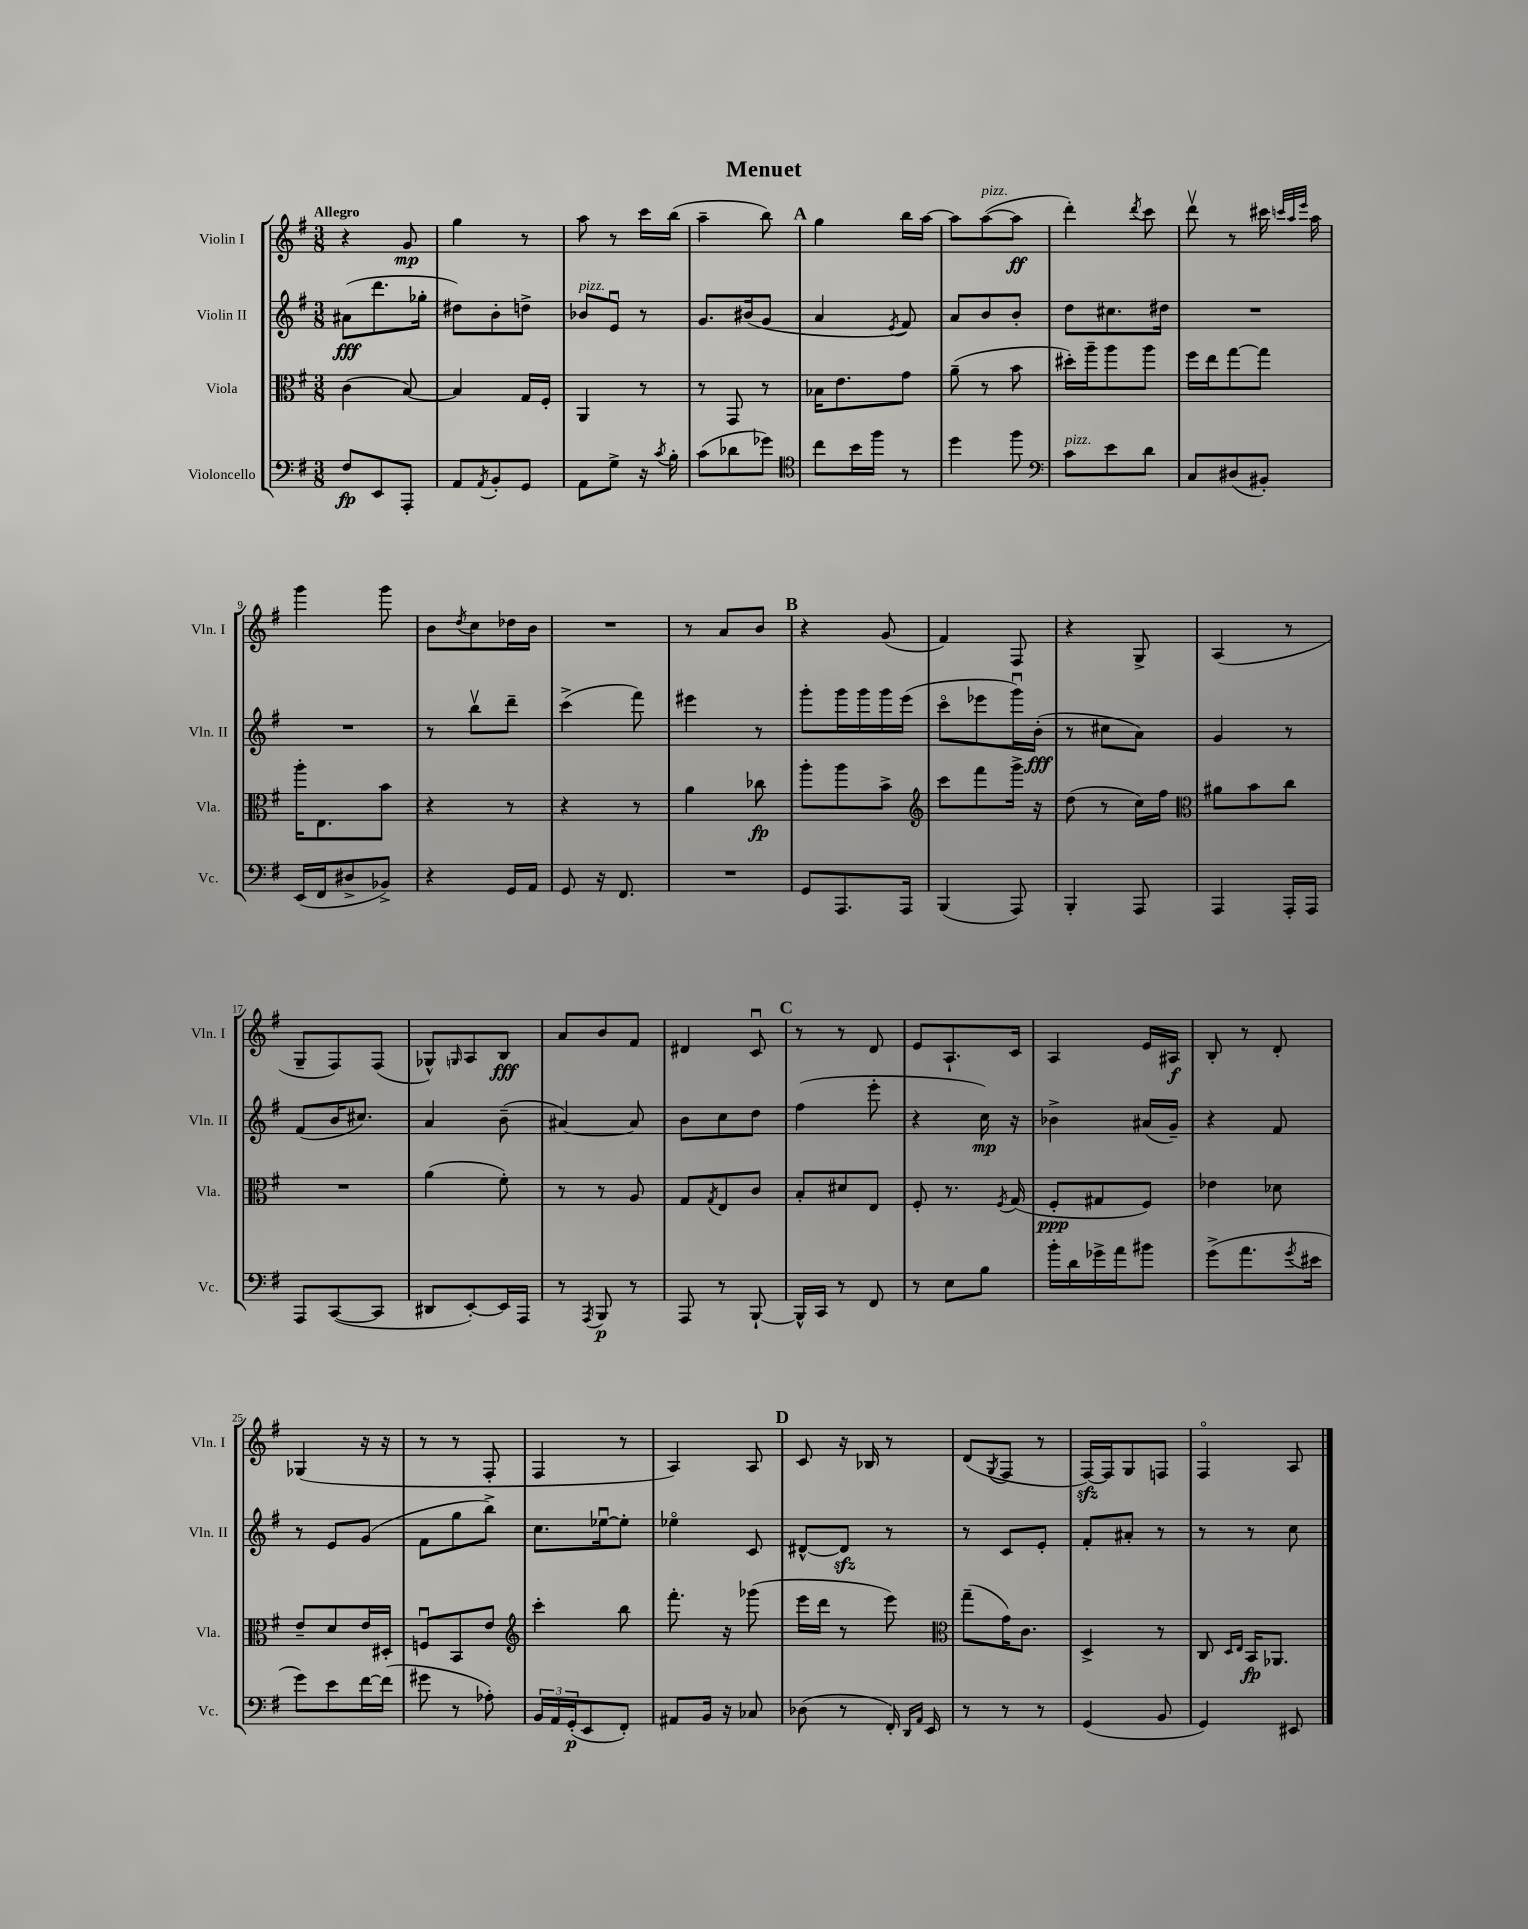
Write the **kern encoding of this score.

**kern	**kern	**kern	**kern
*staff4	*staff3	*staff2	*staff1
*clefF4	*clefC3	*clefG2	*clefG2
*k[f#]	*k[f#]	*k[f#]	*k[f#]
*M3/8	*M3/8	*M3/8	*M3/8
8F#	(4c	(8a#	4r
8EE	.	8.ddd	.
8AAA'	[8B)	.	8g
.	.	16gg-'	.
=	=	=	=
8AA	4B]	8dd#)	4gg
8qAA	.	.	.
8BB'	.	8b'	.
8GG	16G	8dd^	8r
.	16F#'	.	.
=	=	=	=
8AA	4AA	8b-	8aa
8G^	.	8eu	8r
16r	8r	8r	16ccc
8qc	.	.	.
16B'	.	.	(16bb
=	=	=	=
(8c	8r	8.g	4aa~
8d-	8GG	.	.
.	.	(16b#	.
8g-)	8r	8g	8bb)
=	=	=	=
*clefC4	*	*	*
8cc	16B-	4a	4gg
.	8.e	.	.
16b	.	.	.
16ff#	.	.	.
.	.	8qe	.
8r	8g	8f#)	16bb
.	.	.	[16aa
=	=	=	=
4dd	(8a~	8a	8aa]
.	8r	8b	([8aa
8ff#	8b	8b'	8aa]
=	=	=	=
*clefF4	*	*	*
8c	16dd#')	8dd	4ddd')
.	16aa~	.	.
8e	8aa	8.cc#	.
.	.	.	8qddd
8d	8aa	.	8ccc
.	.	16dd#	.
=	=	=	=
8C	16ff#	4.r	8dddv
.	16ee	.	.
(8D#	[8gg	.	8r
8BB#')	8gg]	.	16ccc#
.	.	.	32qqccc
.	.	.	32qqaa
.	.	.	32qqeee
.	.	.	16aa
=	=	=	=
(16EE	16aa'	4.r	4ggg
16FF#	8.E	.	.
8D#^	.	.	.
8BB-^)	8b	.	8ggg
=	=	=	=
4r	4r	8r	8b
.	.	.	8qdd
.	.	8bbv	8cc
16GG	8r	8ddd~	16dd-
16AA	.	.	16b
=	=	=	=
8GG	4r	(4ccc^	4.r
16r	.	.	.
8.FF#	.	.	.
.	8r	8fff#)	.
=	=	=	=
4.r	4a	4eee#	8r
.	.	.	8a
.	8cc-	8r	8b
=	=	=	=
8GG	8aa'	8ggg'	4r
8.AAA	8aa	16ggg	.
.	.	16ggg	.
.	8b^	16ggg	(8g
16AAA	.	(16eee	.
=	=	=	=
*	*clefG2	*	*
(4BBB	8ccc	8ccco	4f#)
.	8fff#	8eee-	.
8AAA)	16ggg^	16gggu)	8F#
.	16r	(16b'	.
=	=	=	=
4BBB'	(8dd	8r	4r
.	8r	8cc#	.
8AAA	16cc)	8a)	8G^
.	16ff#	.	.
=	=	=	=
*	*clefC3	*	*
4AAA	8a#	4g	(4A
.	8b	.	.
16AAA'	8cc	8r	8r
16AAA	.	.	.
=	=	=	=
8AAA	4.r	(8f#	8G~
([8CC	.	16b	8F#)
.	.	8.cc#)	.
8CC]	.	.	(8F#
=	=	=	=
8DD#	(4a	4a	8G-^^)
.	.	.	16qqG
[8EE')	.	.	8A
16EE]	8f#')	(8b~	8B
16AAA	.	.	.
=	=	=	=
8r	8r	[4a#)	8a
8qAAA	.	.	.
8BBB	8r	.	8b
8r	8A	8a#]	8f#
=	=	=	=
8AAA	8G	8b	4d#
.	8qG	.	.
8r	8E	8cc	.
[8BBB`	8c	8dd	8cu
=	=	=	=
16BBB^^]	8B'	(4ff#	8r
16CC	.	.	.
8r	8d#	.	8r
8FF#	8E	8eee'	8d
=	=	=	=
8r	8F#'	4r	8e
8E	8.r	.	8.A`
8B	.	16cc)	.
.	8qF#	.	.
.	(16G	16r	16c
=	=	=	=
16b'	8F#'	4b-^	4A
16d	.	.	.
16g-^	8G#	.	.
16a	.	.	.
8b#	8F#)	(16a#	16e
.	.	16g~)	16A#
=	=	=	=
(8g^	4e-	4r	8B'
8.a	.	.	8r
.	8d-	8f#	8d'
8qg	.	.	.
16e#	.	.	.
=	=	=	=
8g)	8e~	8r	(4G-
8e	8d	8e	.
[16f#	16e	(8g	16r
(16f#]	16D#'	.	16r
=	=	=	=
8g#	8Fu	8f#	8r
8r	8BB	8gg	8r
8A-')	8e	8bb^)	8F#'
=	=	=	=
*	*clefG2	*	*
24BB	4ccc'	8.cc	4F#
24AA	.	.	.
(24GG'	.	.	.
8EE	.	.	.
.	.	[16ee-u	.
8FF#')	8bb	8ee-']	8r
=	=	=	=
8AA#	8.fff#'	4ee-o	4A)
16BB	.	.	.
16r	16r	.	.
8C-	(8ggg-	8c	8A
=	=	=	=
(8D-	16eee	[8d#^^	8c
.	16ddd	.	.
8r	8r	8d#]	16r
.	.	.	16B-
16FF#')	8eee)	8r	8r
16qqDD	.	.	.
16qqAA	.	.	.
16EE	.	.	.
=	=	=	=
*	*clefC3	*	*
8r	(8gg~	8r	(8d
.	.	.	8qG
8r	16g)	8c	8F#
.	8.c	.	.
8r	.	8e'	8r
=	=	=	=
(4GG	4D^	8f#'	[16F#)
.	.	.	16F#]
.	.	8a#'	8G
8BB	8r	8r	8F
=	=	=	=
4GG)	8C	8r	4F#o
.	16qqD	.	.
.	16qqE	.	.
.	16BB	8r	.
.	8.AA-	.	.
8EE#	.	8cc	8A
==	==	==	==
*-	*-	*-	*-
